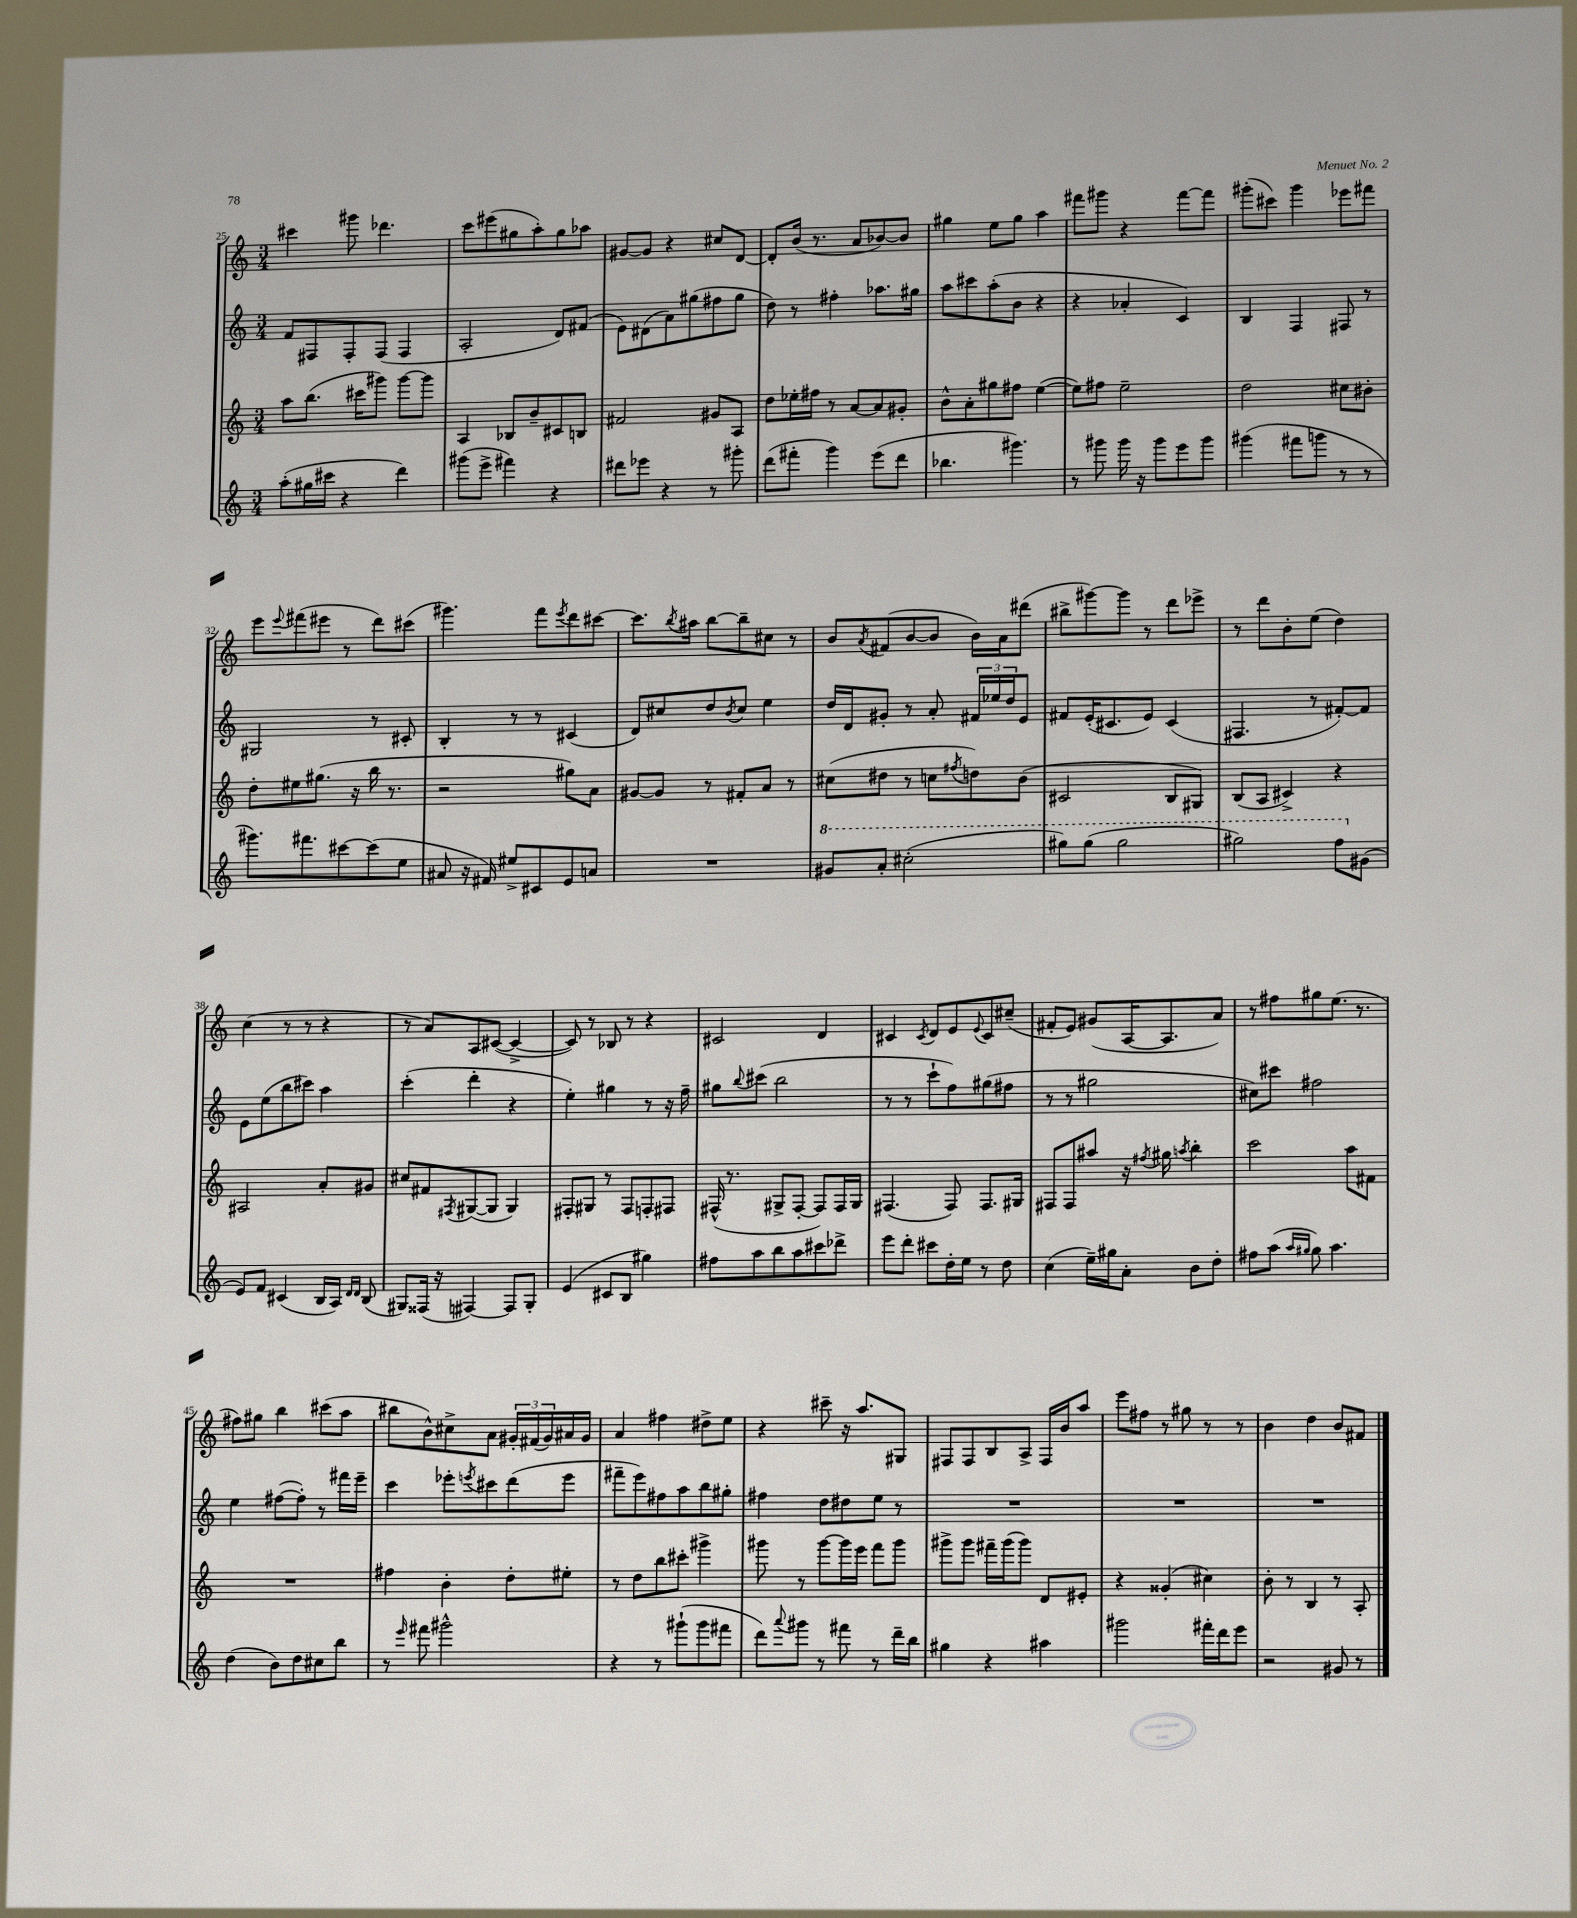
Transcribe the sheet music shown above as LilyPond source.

<<
\new StaffGroup <<
\new Staff = "s0" {
    \clef treble \key c \major \numericTimeSignature \time 3/4
    cis'''4 gis'''8 des'''4. |
    c'''8 eis'''8( gis''8 a''8-.) gis''8 aes''8 |
    gis'8~ gis'8 r4 cis''8 d'8~ |
    d'8-. b'16( r8. a'8 bes'8~) bes'8 |
    gis''4 e''8 gis''8 a''4 |
    fis'''8 gis'''8 r4 fis'''8~ fis'''8 |
    gis'''8-.( cis'''8) gis'''4 ees'''8 fis'''8 |
    e'''8 \appoggiatura { e'''8 } fis'''8( eis'''8 r8 d'''8) cis'''8( |
    gis'''4.) f'''8 \acciaccatura { e'''8 } d'''8 cis'''8~ |
    cis'''8. \acciaccatura { b''8 } ais''16 b''8~ b''8-- cis''8 r8 |
    b'8 \acciaccatura { a'8 } fis'8( b'8~ b'8 b'16) a'16 dis'''8( |
    bis''8-> gis'''8~) gis'''8 r8 d'''8 ees'''8-> |
    r8 d'''8 b'8-. e''8( d''4) |
    c''4( r8 r8 r4 |
    r8 a'8) a8 cis'8~( cis'4~-> |
    cis'8) r8 bes8 r8 r4 |
    cis'2 d'4 |
    cis'4 \acciaccatura { cis'8 } d'8 e'8 \appoggiatura { e'8 } cis'8 cis''8--( |
    fis'8-. e'8) gis'8( a16~ a8. a'8) |
    r8 fis''8 gis''8 e''8.( r8. |
    fis''8) gis''8 b''4 cis'''8( a''8 |
    bis''8 b'8-^) cis''8-> a'8 \tuplet 3/2 { gis'16-. fis'16( gis'16) } ais'16 gis'16 |
    a'4 fis''4 dis''8-> e''8 |
    r4 cis'''8-- r16 a''8. gis8 |
    fis8 fis8 b8 a8-> fis16 b'16 a''8 |
    e'''8 fis''8 r8 gis''8 r8 r8 |
    b'4 d''4 b'8 fis'8 \bar "|." |
}
\new Staff = "s1" {
    \clef treble \key c \major \numericTimeSignature \time 3/4
    f'8 fis8 fis8-. fis8( fis4 |
    a2-. d'8) fis'8( |
    e'8) dis'8( a'8) gis''8( fis''8 gis''8 |
    d''8) r8 fis''4-. aes''8. gis''16 |
    a''8 cis'''8 a''8-.( b'8 r4 |
    r4 aes'4-. c'4) |
    b4 f4 fis8 r8 |
    gis2 r8 cis'8-. |
    b4-. r8 r8 cis'4( |
    d'8) cis''8 d''8 \acciaccatura { b'8 } cis''8 e''4 |
    d''16 d'16 gis'8-. r8 a'8-. \tuplet 3/2 { fis'16 ees''16 d''16 } e'8 |
    fis'8 e'16-.( cis'8. e'8) cis'4( |
    fis4. r8 fis'8~-.) fis'8 |
    e'8 e''8( b''8 cis'''8) a''4 |
    c'''4-.( d'''4-. r4 |
    e''4-.) gis''4 r8 r16 f''16-- |
    gis''8 \appoggiatura { b''8 } cis'''8( b''2 |
    r8 r8 c'''8-! f''8) gis''8( fis''8 |
    r8 r8 gis''2 |
    cis''8) cis'''8 fis''2 |
    e''4 fis''8~( fis''8-.) r8 fis'''16 e'''16-- |
    c'''4 ees'''8-. \acciaccatura { e'''8 } cis'''8 d'''8( e'''8 |
    fis'''8-- e'''8) fis''8 a''8 b''8 gis''8-. |
    fis''4 d''8 dis''8 e''8 r8 |
    R2. |
    R2. |
    R2. \bar "|." |
}
\new Staff = "s2" {
    \clef treble \key c \major \numericTimeSignature \time 3/4
    a''8 b''8.( cis'''16 gis'''8) gis'''8~ gis'''8 |
    a4 bes8 b'8-- cis'8 b8 |
    fis'2 gis'8 a8 |
    d''8 ees''16-. fis''16 r8 a'8~ a'8 gis'8-. |
    b'8-^ a'8-. gis''8 fis''8 e''4~( |
    e''8) fis''8 e''2-- |
    d''2 cis''8 bis'8-. |
    d''8-. eis''8 gis''8.( r16 b''16 r8. |
    r2 gis''8) a'8 |
    gis'8~ gis'8 r8 fis'8-. a'8 r8 |
    cis''8( dis''8 r8 c''8 \acciaccatura { fis''8 } d''8) b'8( |
    cis'2 b8 gis8) |
    b8( a8 cis'4->) r4 |
    ais2 a'8-. gis'8 |
    cis''8 fis'8 \acciaccatura { fis8 } gis8~( gis8 gis4) |
    fis8-. gis8 r8 fis8 f8-. fis8 |
    fis16-^( r8. gis8-> fis8~-. fis8) fis16 gis16 |
    fis4.( fis8) fis8. gis16 |
    fis8 fis8 ais''8 r16 \acciaccatura { fis''8 } gis''16 \acciaccatura { a''8 } b''4-. |
    c'''2 a''8 fis'8 |
    R2. |
    fis''4 b'4-. d''8-. eis''8-. |
    r8 d''8 b''8 cis'''8-. gis'''4-> |
    gis'''8 r8 gis'''8~ gis'''16 e'''16 f'''8 gis'''8 |
    gis'''8-> gis'''8 fis'''16-- gis'''16( gis'''8) d'8 eis'8-. |
    r4 gisis'4-.( cis''4) |
    b'8-. r8 b4 r8 a8-. \bar "|." |
}
\new Staff = "s3" {
    \clef treble \key c \major \numericTimeSignature \time 3/4
    a''8-.( gis''16 cis'''16 r4 d'''4) |
    gis'''8( e'''8-> fis'''4) r4 |
    dis'''8 ees'''8 r4 r8 gis'''8-. |
    d'''8( fis'''8-. g'''4) e'''8( d'''8 |
    bes''4. gis'''4.) |
    r8 gis'''8 gis'''16 r16 gis'''8 e'''8 gis'''8 |
    gis'''4( fis'''8 g'''8 r8 r8 |
    gis'''8.) fis'''8. cis'''8~ cis'''8( e''8 |
    ais'8 r16 fis'16) eis''8-> cis'8 e'8 a'8 |
    R2. |
    \ottava #1 gis''8 a''8-. cis'''2-.( |
    gis'''8) gis'''8( gis'''2 |
    gis'''2) f'''8 \ottava #0 gis'8( |
    e'8) f'8 cis'4( b16 a16) \grace { d'16 d'16 } b8( |
    gis8) fisis16( r16 fis4~) fis8 gis8-. |
    e'4( cis'8 b8 gis''4) |
    fis''8 a''8 b''8 a''8 cis'''8 des'''8-> |
    e'''8 d'''8-. cis'''8 d''16-. e''16 r8 d''8 |
    c''4( e''16--) gis''16 a'8-. b'8 d''8-. |
    fis''8 a''8( \grace { a''16 gis''16 } gis''8) a''4. |
    d''4( b'8) d''8 cis''8 b''8 |
    r8 \grace { e'''16 } fis'''8 gis'''2-^ |
    r4 r8 gis'''8-!( gis'''8 fis'''8 |
    d'''8) \appoggiatura { a'''8 } gis'''8 r8 fis'''8 r8 d'''16-- b''16 |
    gis''4 r4 ais''4 |
    gis'''2 fis'''16-. d'''16 e'''8 |
    r2 gis'8 r8 \bar "|." |
}
>>
>>
\layout { \context { \Score currentBarNumber = #25 } }
